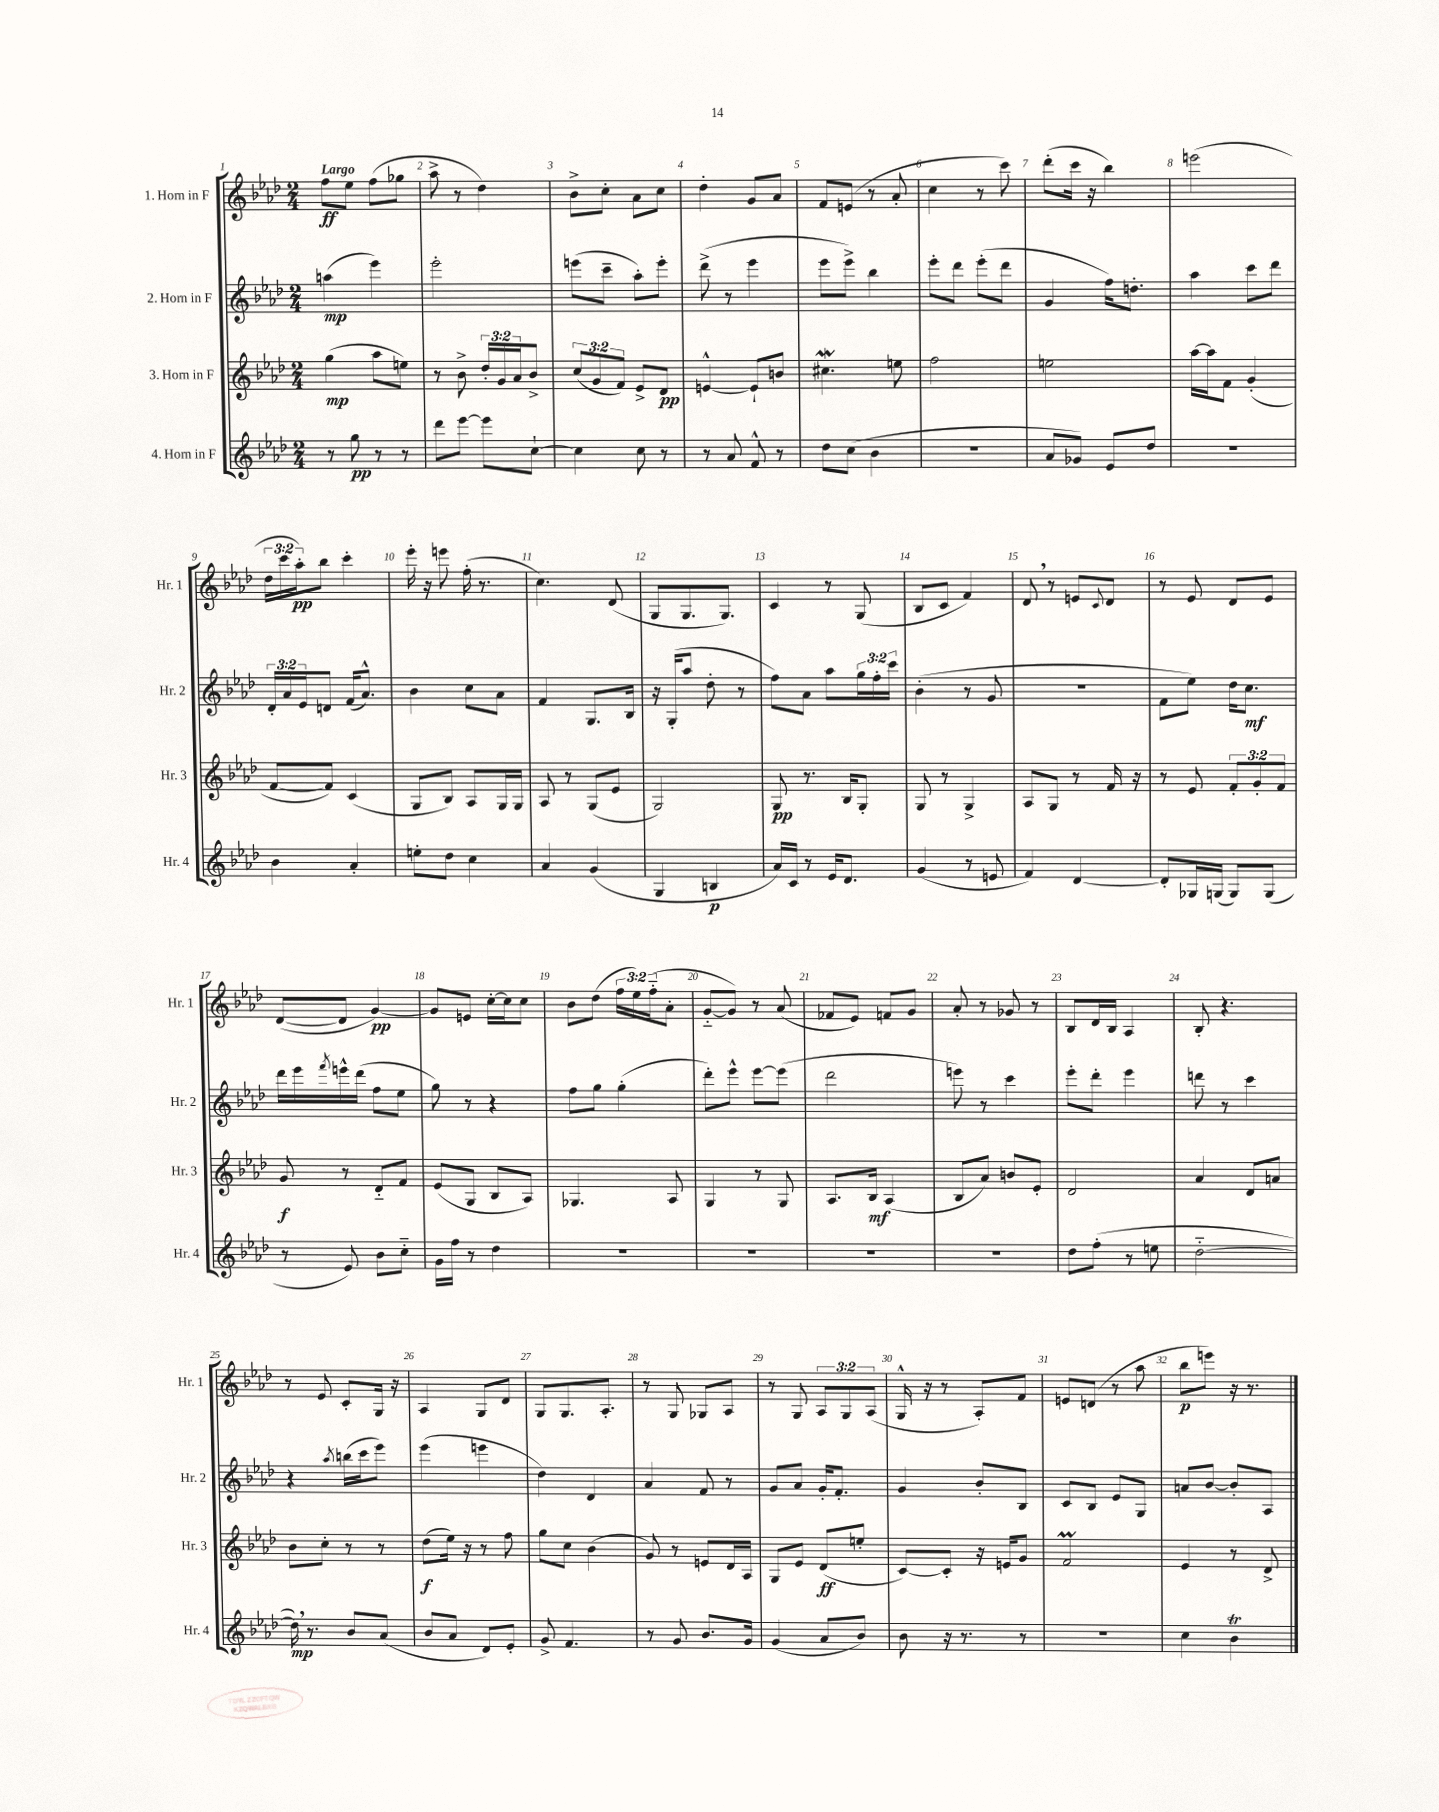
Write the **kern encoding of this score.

**kern	**kern	**kern	**kern
*staff4	*staff3	*staff2	*staff1
*clefG2	*clefG2	*clefG2	*clefG2
*k[b-e-a-d-]	*k[b-e-a-d-]	*k[b-e-a-d-]	*k[b-e-a-d-]
*M2/4	*M2/4	*M2/4	*M2/4
8r	(4gg	(4aa	8ff
8gg	.	.	8ee-
8r	8aa-	4eee-)	(8ff
8r	8ee)	.	8gg-
=	=	=	=
8ddd-	8r	2eee-'	8aa-^
[8eee-	8b-^	.	8r
8eee-]	24dd-'	.	4dd-)
.	24g	.	.
.	24a-	.	.
[8cc`	8b-^	.	.
=	=	=	=
4cc]	(12cc	(8eee	8b-^
.	12g	.	.
.	.	8ccc~	8cc'
.	12f)	.	.
8cc	8e-^	8aa-')	8a-
8r	8d-	8eee'	8cc
=	=	=	=
8r	[4e^^	(8ddd-^	4dd-'
8a-	.	8r	.
8f^^	8e`]	4eee-	8g
8r	8b	.	8a-
=	=	=	=
8dd-	4.cc#	8eee-	8f
(8cc	.	8eee-^)	(8e
4b-	.	4bb-	8r
.	8ee	.	8a-'
=	=	=	=
2r	2ff	8eee-'	4cc
.	.	8ddd-	.
.	.	(8eee-'	8r
.	.	8ddd-	8ccc)
=	=	=	=
8a-	2ee	4g	(8ddd-'
8g-)	.	.	16ccc
.	.	.	16r
8e-	.	16ff)	4bb-)
.	.	8.dd'	.
8dd-	.	.	.
=	=	=	=
2r	[16aa-	4aa-	(2eee
.	16aa-]	.	.
.	8f	.	.
.	(4g'	8ccc	.
.	.	8ddd-	.
=	=	=	=
4b-	[8f	24d-'	24dd-
.	.	24a-	24ccc
.	.	24e-	24aa-')
.	8f])	8d	8bb-
4a-'	(4c	(16f	4ccc'
.	.	8.a-^^)	.
=	=	=	=
8ee'	8G	4b-	16eee-'
.	.	.	16r
8dd-	8B-)	.	8eee
4cc	8A-	8cc	(16ff'
.	.	.	8.r
.	16G	8a-	.
.	16G	.	.
=	=	=	=
4a-	8A-	4f	4.cc)
.	8r	.	.
(4g	(8G	8.G	.
.	8e-	.	(8d-
.	.	16B-	.
=	=	=	=
4G	2G)	16r	8G
.	.	(16G'	.
.	.	8aa-	8.G
4B	.	8dd-'	.
.	.	.	8.G)
.	.	8r	.
=	=	=	=
16a-)	8G	8ff)	4c
16c	.	.	.
8r	8.r	8a-	.
16e-	.	8aa-	8r
8.d-	16B-	.	.
.	8G'	24gg	(8G
.	.	24ff'	.
.	.	24ccc	.
=	=	=	=
(4g	8G	(4b-'	8B-
.	8r	.	8c
8r	4G^	8r	4f)
8e	.	8g	.
=	=	=	=
4f)	8A-	2r	8d-
.	8G	.	8r
[4d-	8r	.	8e
.	.	.	8qqc
.	16f	.	8d-
.	16r	.	.
=	=	=	=
8d-']	8r	8f	8r
16G-	8e-	8ee-)	8e-
(16G	.	.	.
8G)	12f'	16dd-	8d-
.	.	8.cc	.
.	12g'	.	.
(8G	.	.	8e-
.	12f	.	.
=	=	=	=
8r	8g	16ddd-	([8d-
.	.	16eee-	.
.	.	8qfff	.
8e-)	8r	16eee^^	8d-]
.	.	(16ddd-	.
8b-	8d-'~	8ff	[4g)
8cc'~	8f	8ee-	.
=	=	=	=
16g	(8e-	8gg)	8g]
16ff	.	.	.
8r	8G	8r	8e
4dd-	8B-	4r	[16cc'
.	.	.	16cc]
.	8A-)	.	8cc
=	=	=	=
2r	4.G-	8ff	8b-
.	.	8gg	(8dd-
.	.	(4gg'	24ff
.	.	.	24ee-)
.	.	.	(24ff'~
.	8A-	.	8a-'
=	=	=	=
2r	4G	8ddd-')	[8g'~
.	.	8eee-^^	8g])
.	8r	[8eee-	8r
.	8G	(8eee-]	(8a-
=	=	=	=
2r	8.A-	2ddd-	8f-
.	.	.	8e-)
.	16B-	.	.
.	(4A-	.	8f
.	.	.	8g
=	=	=	=
2r	8B-	8eee)	8a-'
.	8a-)	8r	8r
.	8b	4ccc	8g-
.	8e-'	.	8r
=	=	=	=
8dd-	2d-	8eee-'	8B-
(8ff'	.	8ddd-'	16d-
.	.	.	16B-
8r	.	4eee-	4A-
8ee	.	.	.
=	=	=	=
[2dd-'~	4a-	8ddd	8B-'
.	.	8r	4.r
.	8d-	4ccc	.
.	8a	.	.
=	=	=	=
16dd-])	8b-	4r	8r
8.r	.	.	.
.	8cc'	.	8e-
.	.	8qaa-	.
8b-	8r	(16bb	8c'
.	.	16ccc	.
(8a-	8r	8eee-)	16G
.	.	.	16r
=	=	=	=
8b-	(8dd-	(4eee-	4A-
8a-	16ee-)	.	.
.	16r	.	.
8d-)	8r	4eee	8G
8e-'	8ff	.	8d-
=	=	=	=
8g^	8gg	4dd-)	8G
4.f	8cc	.	8.G
.	(4b-	4d-	.
.	.	.	8.A-'
=	=	=	=
8r	8g)	4a-	8r
8g	8r	.	8G
8.b-	8e	8f	8G-
.	16d-	8r	8A-
16g	16A-	.	.
=	=	=	=
(4g	8G	8g	8r
.	8e-	8a-	8G
8a-	(8d-	16g'	12A-
.	.	8.f'	.
.	.	.	12G
8b-)	8ee'	.	.
.	.	.	(12A-
=	=	=	=
8b-	[8c)	4g	16G^^
.	.	.	16r
16r	8c']	.	8r
8.r	.	.	.
.	16r	8b-'	8A-')
.	16e	.	.
8r	8g	8B-	8f
=	=	=	=
2r	2f	8c	8e
.	.	8B-	(8d
.	.	8e-	8r
.	.	8G	8aa-
=	=	=	=
4cc	4e-	8a	8bb-
.	.	[8b-	8eee)
4b-	8r	8b-']	16r
.	.	.	8.r
.	8d-^	8A-	.
==	==	==	==
*-	*-	*-	*-
